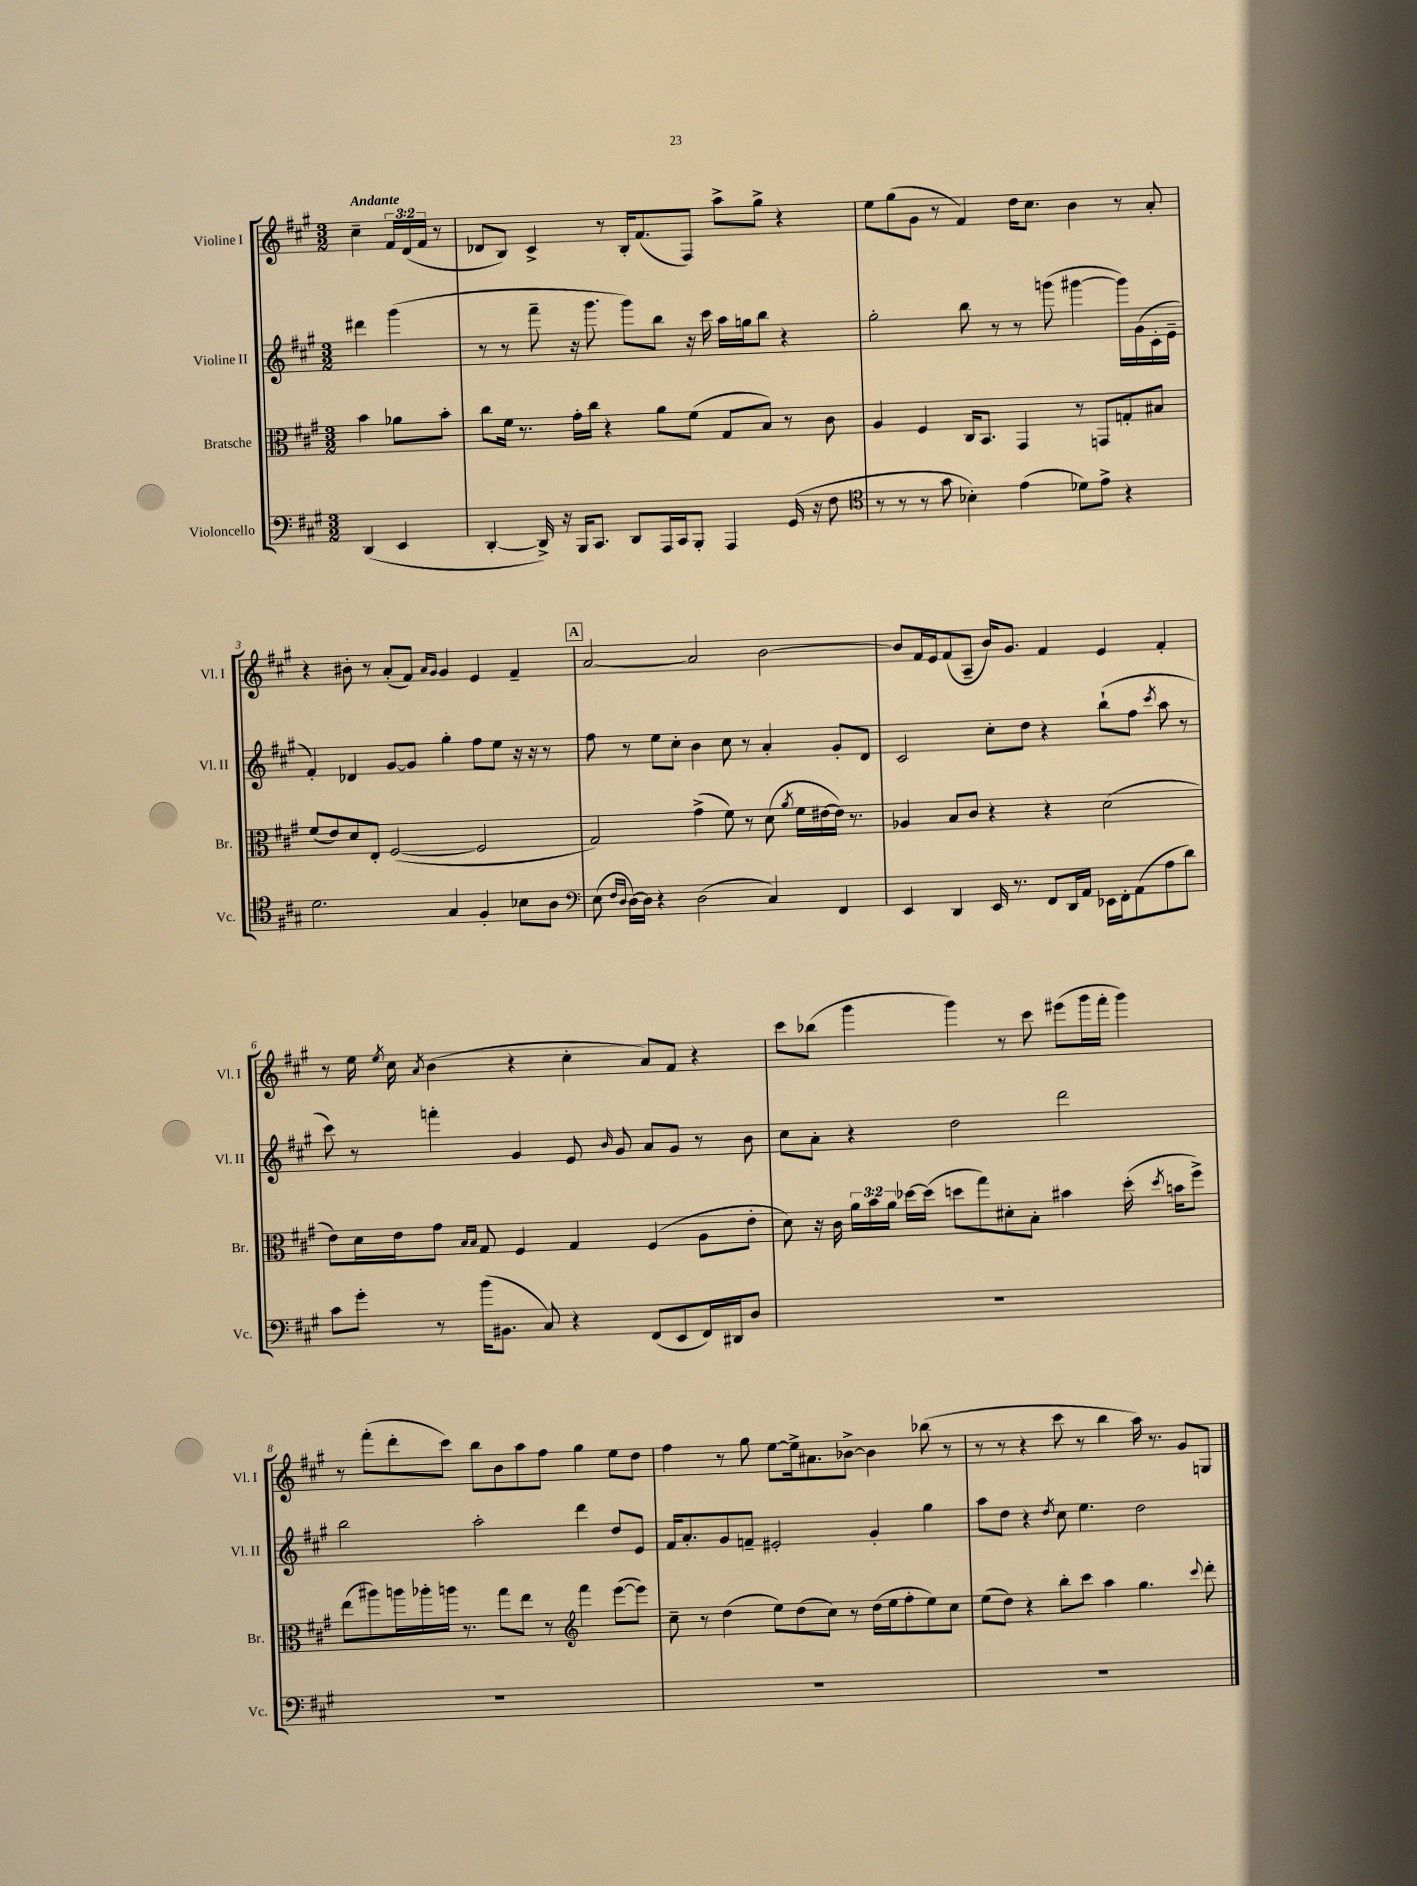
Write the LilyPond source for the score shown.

<<
\new StaffGroup <<
\new Staff = "s0" \with { instrumentName = "Violine I" shortInstrumentName = "Vl. I" } {
    \clef treble \key a \major \numericTimeSignature \time 3/2 \override Staff.TupletNumber.text = #tuplet-number::calc-fraction-text \partial 2 \tempo "Andante"
    \autoBeamOff cis''4-- \tuplet 3/2 { fis'16[ d'16( fis'16] } r8 |
    des'8[ b8]) cis'4-> r8 b16[-. fis'8.( fis8]) a''8[-> gis''8]-> r4 |
    e''8[ gis''8( gis'8] r8 fis'4) d''16[ cis''8.] b'4 r8 a'8-. |
    r4 bis'8-. r8 a'8[-.( fis'8]) \grace { a'16[ gis'16] } gis'4 e'4 fis'4-- |
    \mark \markup { \box "A" } a'2~ a'2 b'2~ |
    b'8[ fis'16 e'16 fis'8( a8]-- b'16[) gis'8.] fis'4 e'4 fis'4-. |
    r8 e''16 \acciaccatura { e''8 } cis''16 \acciaccatura { a'8 } b'4( r4 cis''4-. a'8[) fis'8] r4 |
    cis'''8[ bes''8]( gis'''4 gis'''4) r8 cis'''8 eis'''8[( gis'''16 fis'''16]-. gis'''4) |
    r8 fis'''8[-.( d'''8-. cis'''8]) b''8[ b'8 a''8 fis''8] gis''4 e''8[ d''8] |
    fis''4 r8 gis''8 e''8[~ e''16-> ais'8. bes'8]~-> bes'4 bes''8( r8 |
    r8 r8 r4 cis'''8 r8 b''4 a''16) r8. gis'8[ g8] \bar "|." |
}
\new Staff = "s1" \with { instrumentName = "Violine II" shortInstrumentName = "Vl. II" } {
    \clef treble \key a \major \numericTimeSignature \time 3/2 \partial 2
    \autoBeamOff dis'''4 gis'''4( |
    r8 r8 fis'''8-- r16 gis'''8. gis'''8[) b''8] r16 cis'''16 a''16[ g''16 b''8] r4 |
    gis''2-. b''8 r8 r8 g'''8( gis'''4~ gis'''16[) gis'16( cis'16-. e'16]-- |
    fis'4-.) des'4 gis'8[~ gis'8] gis''4-. fis''8[ e''8] r16 r16 r8 |
    \mark \markup { \box "A" } fis''8 r8 e''8[ cis''8]-. b'4 cis''8 r8 a'4-. gis'8[-. d'8] |
    cis'2 cis''8[-. d''8] r4 b''8[-!( fis''8] \acciaccatura { cis'''8 } a''8 r8 |
    cis'''8) r8 f'''4-. gis'4 e'8 \grace { b'16 } gis'8 a'8[ gis'8] r8 b'8 |
    cis''8[ a'8]-. r4 d''2 d'''2 |
    b''2 a''2-. d'''4 d''8[ e'8] |
    fis'16[ a'8.-. gis'8 f'8]-- eis'2-. gis'4-. gis''4 |
    a''8[ d''8] r4 \acciaccatura { d''8 } cis''8 e''4. d''2 \bar "|." |
}
\new Staff = "s2" \with { instrumentName = "Bratsche" shortInstrumentName = "Br." } {
    \clef alto \key a \major \numericTimeSignature \time 3/2 \override Staff.TupletNumber.text = #tuplet-number::calc-fraction-text \partial 2
    \autoBeamOff b'4 aes'8[ b'8]-. |
    cis''8[ fis'16] r8. gis'16[-. cis''16] r4 a'8[ fis'8]( gis8[ b8]) r8 cis'8 |
    a4 fis4 cis16[ b,8.] gis,4 r8 g,8[ g8-. bis8] |
    fis'8[( e'8) d'8 e8]-. fis2~( fis2 |
    \mark \markup { \box "A" } gis2) gis'4->( fis'8) r8 d'8( \acciaccatura { a'8 } fis'16[ eis'16~ eis'16]) r8. |
    aes4 b8[ cis'8] r4 r4 d'2( |
    e'8[) d'16 e'16 gis'8] \grace { b16[ b16] } gis8 fis4 gis4 fis4( a8[ e'8]-. |
    d'8) r16 cis'16 \tuplet 3/2 { a'16[ b'16 a'16] } des''16[~ des''16]( d''8[ gis''8) dis'8-. b8]-. bis'4 d''16-.( \acciaccatura { d''8 } b'16[ fis''8]->) |
    e''8[( ais''8) a''16 aes''16-. a''16] r8. gis''8[ e''8] r8 \clef treble fis'''4 e'''8[~( e'''8]) |
    cis''8-- r8 d''4( e''8[) d''8( cis''8]) r8 d''16[( e''16 fis''8-. e''8) cis''8] |
    e''8[( d''8]) r4 b''8[-. cis'''8] a''4 gis''4. \appoggiatura { cis'''8 } d'''8-. \bar "|." |
}
\new Staff = "s3" \with { instrumentName = "Violoncello" shortInstrumentName = "Vc." } {
    \clef bass \key a \major \numericTimeSignature \time 3/2 \partial 2
    \autoBeamOff d,4( e,4 |
    d,4~-. d,16->) r16 b,,16[ cis,8.] d,8[ a,,16 cis,16 b,,8]-. a,,4 gis,16( r16 fis8 |
    \clef tenor r8 r8 r8 gis'8 bes4-.) e'4( des'8[) e'8]-> r4 |
    d'2. gis4 fis4-. bes8[ a8] |
    \mark \markup { \box "A" } \clef bass e8( \grace { fis16[ d16] } d16[~) d16] r4 d2( cis4) fis,4 |
    e,4 d,4 e,16 r8. fis,8[ d,16 a,16] ees,16[ fis,16-. a,8( a8 d'8]) |
    cis'8[ gis'8]-. r8 b'16[( bis,8.] cis8) r4 fis,8[( e,8 fis,16) dis,16 d8] |
    R1. |
    R1. |
    R1. |
    R1. \bar "|." |
}
>>
>>
